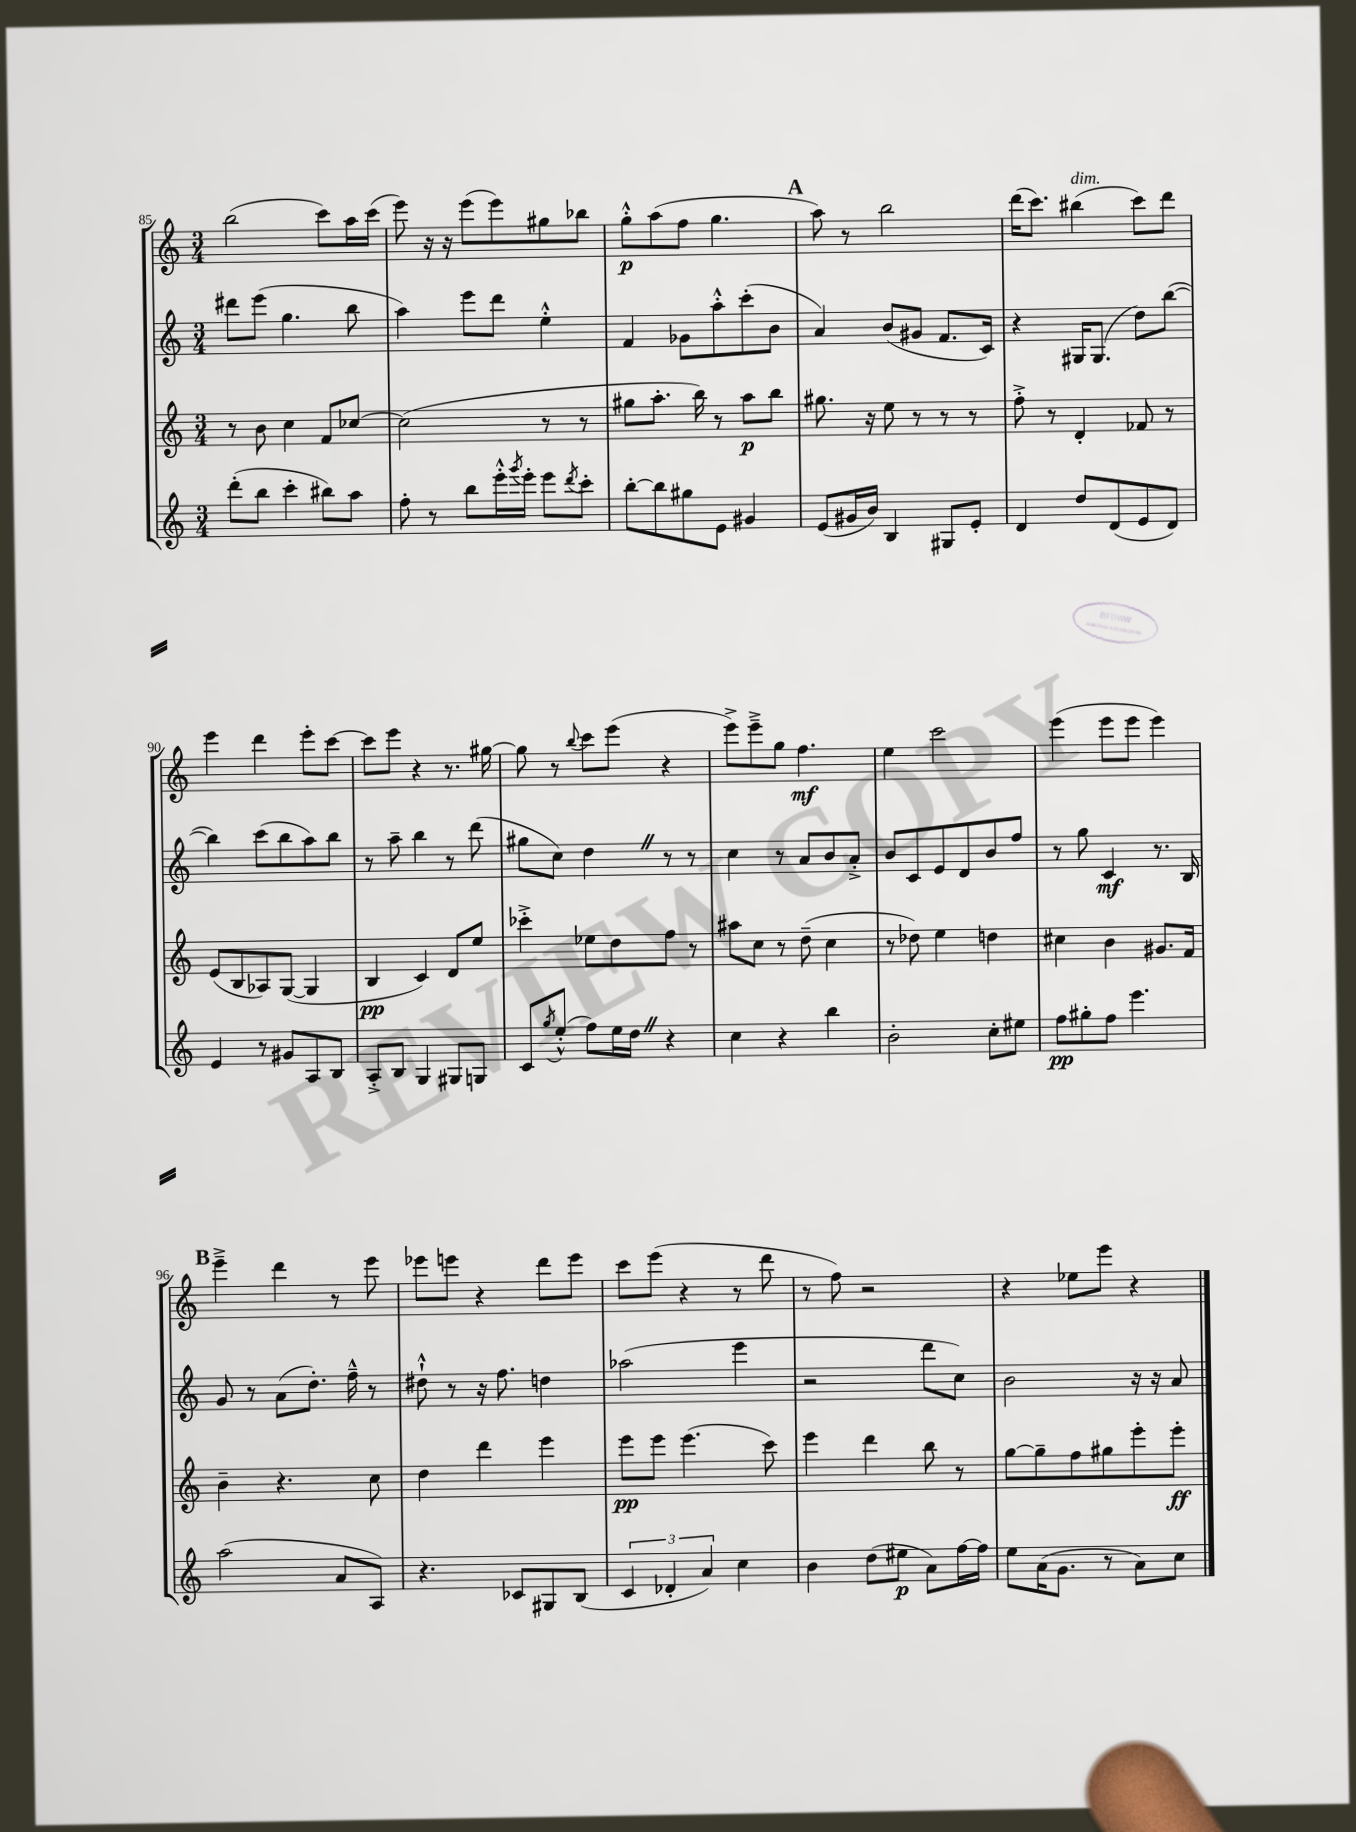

**kern	**kern	**kern	**kern
*staff4	*staff3	*staff2	*staff1
*clefG2	*clefG2	*clefG2	*clefG2
*k[]	*k[]	*k[]	*k[]
*M3/4	*M3/4	*M3/4	*M3/4
(8ddd'	8r	8ddd#	(2bb
8bb	8b	(8eee	.
4ccc'	4cc	4.gg	.
8bb#)	8f	.	8ccc)
8aa	[8cc-	8bb	16aa
.	.	.	(16ccc
=	=	=	=
8ff'	(2cc-]	4aa)	8eee)
8r	.	.	16r
.	.	.	16r
8bb	.	8eee	(8eee
16eee'^^	.	8ddd	8eee)
8qggg	.	.	.
16eee'	.	.	.
8eee	8r	4ee'^^	8gg#
8qddd	.	.	.
8ccc'	8r	.	8bb-
=	=	=	=
[8bb'	8gg#	4f	8gg'^^
8bb]	8.aa'	.	(8aa
8gg#	.	8g-	8ff
.	16bb)	.	.
8e	8r	8aa'^^	4.gg
4g#	8aa	(8ccc'	.
.	8bb	8b	.
=	=	=	=
(8e	8.gg#	4a)	8aa)
16g#	.	.	8r
16b)	16r	.	.
4B	8ee	(8b	2bb
.	8r	8g#	.
8G#	8r	8.f	.
8e'	8r	.	.
.	.	16c)	.
=	=	=	=
4d	8ff'^	4r	(16ddd
.	.	.	8.ccc)
.	8r	.	.
8dd	4d'	16G#	(4bb#
.	.	(8.G#	.
(8d	.	.	.
8e	8f-	8dd)	8ccc)
8d)	8r	([8bb	8ddd
=	=	=	=
4e	(8e	4bb])	4eee
.	8B	.	.
8r	8A-)	(8ccc	4ddd
8g#	([8G	8bb	.
8A	4G]	8aa)	8eee'
8B	.	8bb	[8ccc
=	=	=	=
8A'^	4B	8r	8ccc]
8B	.	8aa~	8eee
4G	4c)	4bb	4r
8G#	8d	8r	8.r
8G	8ee	(8ddd	.
.	.	.	[16gg#
=	=	=	=
8c	4ccc-'^	8gg#	8gg#]
8qgg	.	.	.
(8ee'^^	.	8cc)	8r
.	.	.	8qqbb
8ff)	8ee-	4dd	8ccc
16ee	8dd	.	(8eee
16dd	.	.	.
4r	8ff	8r	4r
.	8r	8r	.
=	=	=	=
4cc	8aa#	4cc	8eee^)
.	8cc	.	8eee~^
4r	8r	8r	8gg
.	(8dd~	8a	4.ff
4bb	4cc	8b	.
.	.	8a'^	.
=	=	=	=
2b'	8r	8b	4ee
.	8dd-)	8c	.
.	4ee	8e	2ccc
.	.	8d	.
8cc'	4dd	8b	.
8ee#	.	8ff	.
=	=	=	=
8ff	4cc#	8r	(4eee
8gg#'	.	8gg	.
8ff	4b	4c	8eee
4.eee	.	.	8eee
.	8.g#	8.r	4eee)
.	16f	16B	.
=	=	=	=
(2aa	4b~	8g	4eee~^
.	.	8r	.
.	4.r	(8a	4ddd
.	.	8.dd')	.
8a	.	.	8r
.	.	16ff~^^	.
8A)	8cc	8r	8eee
=	=	=	=
4.r	4dd	8dd#`^^	8eee-
.	.	8r	8eee
.	4ddd	16r	4r
.	.	8.ff	.
8c-	.	.	.
8G#	4eee	4dd	8ddd
(8B	.	.	8eee
=	=	=	=
6c	8eee	(2aa-	8ccc
.	8eee	.	(8eee
6d-'	.	.	.
.	(4.eee	.	4r
6a)	.	.	.
4cc	.	4eee	8r
.	8ccc)	.	8ddd
=	=	=	=
4b	4eee	2r	8r
.	.	.	8ff)
(8dd	4ddd	.	2r
8ee#	.	.	.
8a)	8bb	8ddd	.
[16ff	8r	8cc)	.
16ff]	.	.	.
=	=	=	=
8ee	[8gg	2b	4r
(16a	8gg~]	.	.
8.g	.	.	.
.	8ff	.	8ee-
8r	8gg#	.	8eee
8a)	8eee'	16r	4r
.	.	16r	.
8cc	8eee'	8a	.
==	==	==	==
*-	*-	*-	*-
